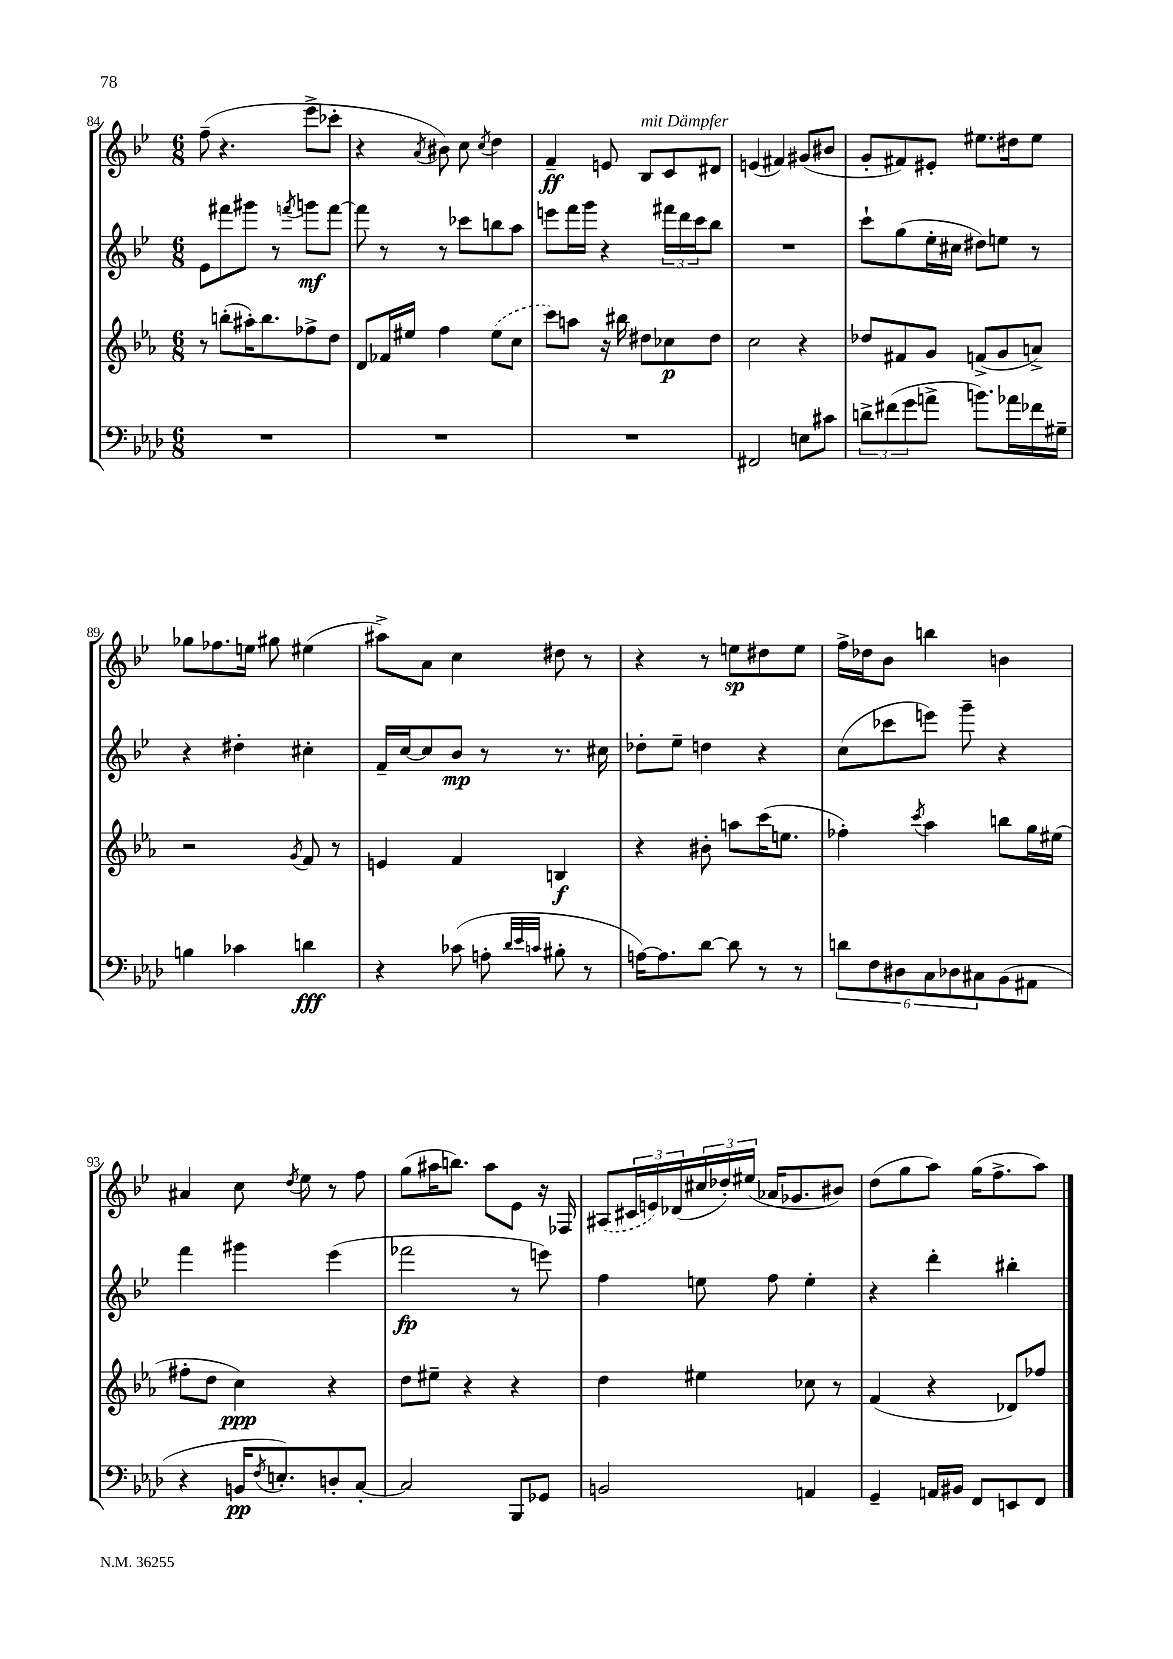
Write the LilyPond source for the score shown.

<<
\new StaffGroup <<
\new Staff = "s0" {
    \clef treble \key bes \major \numericTimeSignature \time 6/8
    f''8--( r4. ees'''8-> ces'''8-. |
    r4 \acciaccatura { a'8 } bis'8) c''8 \acciaccatura { c''8 } d''4 |
    f'4--\ff e'8 bes8^\markup { \italic "mit Dämpfer" } c'8 dis'8 |
    e'4( fis'4) gis'8( bis'8 |
    g'8-. fis'8) eis'8-. eis''8. dis''16 eis''8 |
    ges''8 fes''8. e''16 gis''8 eis''4( |
    ais''8->) a'8 c''4 dis''8 r8 |
    r4 r8 e''8\sp dis''8 e''8 |
    f''16-> des''16 bes'8 b''4 b'4 |
    ais'4 c''8 \acciaccatura { d''8 } ees''8 r8 f''8 |
    g''8( ais''16 b''8.) ais''8 ees'8 r16 fes16 |
    \once \slurDashed ais8( \tuplet 3/2 { cis'16 e'16) des'16( } \tuplet 3/2 { cis''16 des''16-.) eis''16( } aes'16 ges'8. bis'8) |
    d''8( g''8 a''8) g''16( f''8.-> a''8) \bar "|." |
}
\new Staff = "s1" {
    \clef treble \key bes \major \numericTimeSignature \time 6/8
    ees'8 fis'''8 gis'''8 r8 \acciaccatura { f'''8 } g'''8\mf f'''8~ |
    f'''8 r8 r8 ces'''8 b''8 a''8 |
    e'''8 f'''16 g'''16 r4 \tuplet 3/2 { fis'''16 d'''16 c'''16 } bes''8 |
    R2. |
    c'''8-! g''8( ees''16-. cis''16 dis''8) e''8 r8 |
    r4 dis''4-. cis''4-. |
    f'16-- c''16~ c''8 bes'8\mp r8 r8. cis''16 |
    des''8-. ees''8-- d''4 r4 |
    c''8( ces'''8 e'''8) g'''8-- r4 |
    f'''4 gis'''4 ees'''4( |
    fes'''2\fp r8 e'''8) |
    f''4 e''8 f''8 e''4-. |
    r4 d'''4-. bis''4-. \bar "|." |
}
\new Staff = "s2" {
    \clef treble \key ees \major \numericTimeSignature \time 6/8
    r8 b''8-.( ais''16-.) b''8. fes''8-> d''8 |
    d'8 fes'16 eis''16 f''4 \once \slurDashed eis''8( c''8 |
    c'''8) a''8 r16 bis''16 dis''8 ces''8\p dis''8 |
    c''2 r4 |
    des''8 fis'8 g'8 f'8->( g'8 a'8->) |
    r2 \acciaccatura { g'8 } f'8 r8 |
    e'4 f'4 b4\f |
    r4 bis'8-. a''8 c'''16( e''8. |
    fes''4-.) \acciaccatura { c'''8 } aes''4 b''8 g''16 eis''16( |
    fis''8-. d''8 c''4\ppp) r4 |
    d''8 eis''8-- r4 r4 |
    d''4 eis''4 ces''8 r8 |
    f'4( r4 des'8) fes''8 \bar "|." |
}
\new Staff = "s3" {
    \clef bass \key aes \major \numericTimeSignature \time 6/8
    R2. |
    R2. |
    R2. |
    fis,2 e8 cis'8 |
    \tuplet 3/2 { d'8-> fis'8( g'8 } a'8-> b'8.) aes'16 fes'16 gis16-- |
    b4 ces'4 d'4\fff |
    r4 ces'8( a8-. \grace { des'32 ees'32 c'32 } bis8-. r8 |
    a16~) a8. des'8~ des'8 r8 r8 |
    \tuplet 6/4 { d'8 f8 dis8 c8 des8 cis8 } bes,8( ais,8 |
    r4 b,16\pp \acciaccatura { f8 } e8.-.) d8-. c8~-. |
    c2 bes,,8 ges,8 |
    b,2 a,4 |
    g,4-- a,16 bis,16 f,8 e,8 f,8 \bar "|." |
}
>>
>>
\layout { \context { \Score currentBarNumber = #84 } }
